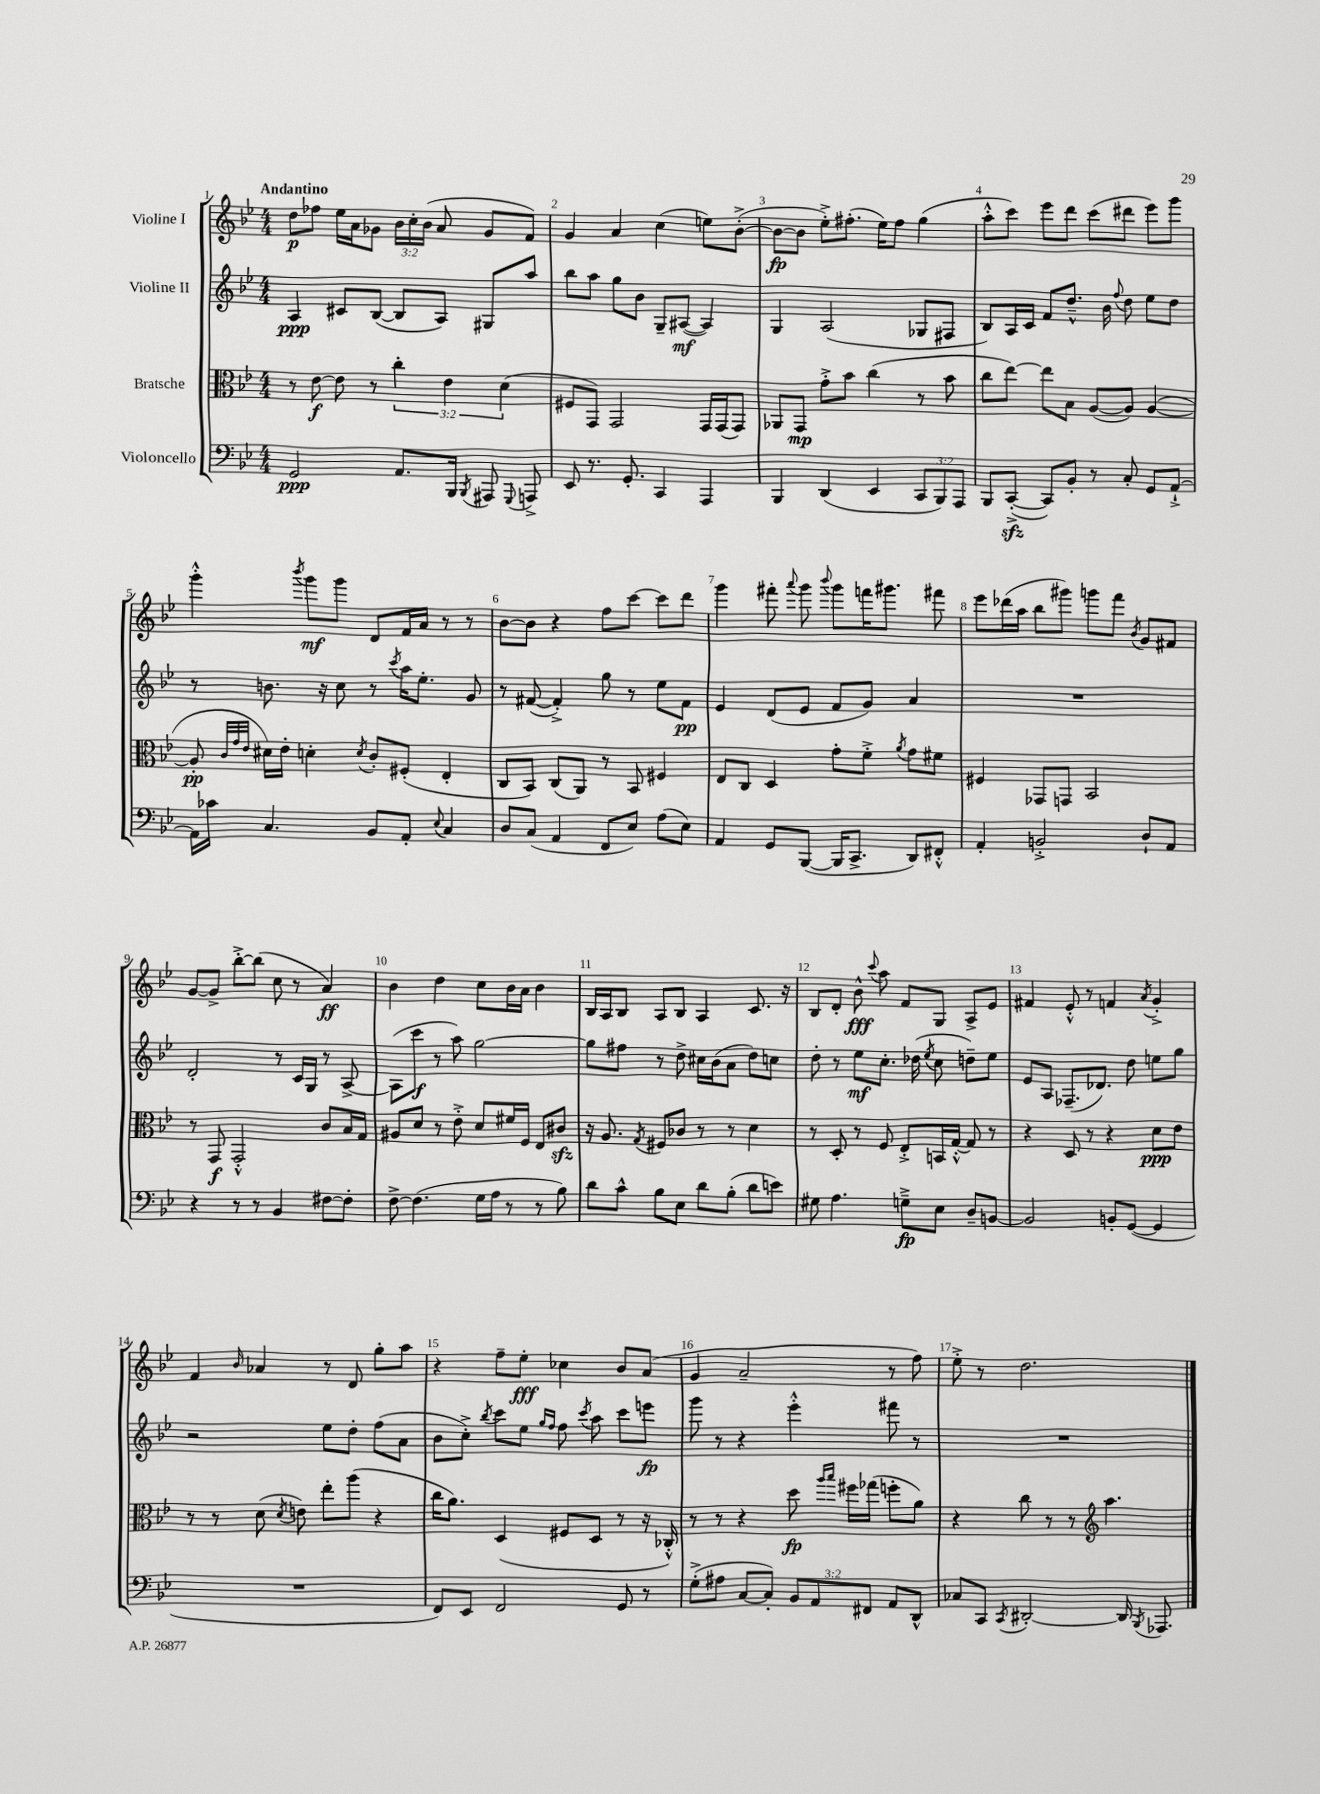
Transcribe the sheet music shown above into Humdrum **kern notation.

**kern	**dynam	**kern	**dynam	**kern	**dynam	**kern	**dynam
*part4	*part4	*part3	*part3	*part2	*part2	*part1	*part1
*staff4	*staff4	*staff3	*staff3	*staff2	*staff2	*staff1	*staff1
*I"Violoncello	*	*I"Bratsche	*	*I"Violine II	*	*I"Violine I	*
*clefF4	*	*clefC3	*	*clefG2	*	*clefG2	*
*k[b-e-]	*	*k[b-e-]	*	*k[b-e-]	*	*k[b-e-]	*
*M4/4	*	*M4/4	*	*M4/4	*	*M4/4	*
=1	=1	=1	=1	=1	=1	=1	=1
!	!	!	!	!	!	!LO:TX:a:B:t=Andantino	!
2GG/	ppp	8r	.	4A/	ppp	8dd\L	p
.	.	[8e-\	f	.	.	8ff-X\J	.
.	.	8e-\]	.	8c#X/L	.	16ee-\LL	.
.	.	.	.	.	.	16a\J	.
.	.	8r	.	([8B-/J	.	8g-X\J	.
8.AA/L	.	6cc'\	.	8B-/L]	.	24b-\LL	.
.	.	.	.	.	.	24cc'\	.
.	.	.	.	.	.	(24b-\JJ	.
.	.	.	.	8A/J)	.	8a/	.
.	.	6e-\	.	.	.	.	.
16BBB-/Jk	.	.	.	.	.	.	.
8qBBB-/	.	.	.	.	.	.	.
8AAA#X/	.	.	.	8G#X/L	.	8g-/L	.
.	.	(6d\	.	.	.	.	.
8qqGGG/	.	.	.	.	.	.	.
8AAAn^/	.	.	.	8aa/J	.	8f/J)	.
=2	=2	=2	=2	=2	=2	=2	=2
8EE-/	.	8F#X/L	.	8bb-\L	.	4g/	.
8.r	.	8GG/J)	.	8aa\J	.	.	.
.	.	2GG/	.	8gg\L	.	4a/	.
8.GG'/	.	.	.	.	.	.	.
.	.	.	.	8b-\J	.	.	.
4CC/	.	.	.	8G~/L	.	(4cc\	.
.	.	.	.	([8A#X/J	mf	.	.
4AAA/	.	16GG/LL	.	4A#/])	.	8een\L)	.
.	.	(16GG/J	.	.	.	.	.
.	.	8GG/J)	.	.	.	([8b-'^\J	.
=3	=3	=3	=3	=3	=3	=3	=3
4BBB-/	.	8AA-X/L	.	4G/	.	8b-\L_	fp
.	.	8GG/J	mp	.	.	8b-\J]	.
(4DD/	.	8g'^\L	.	(2A/	.	8ee-'^\L)	.
.	.	8b-\J	.	.	.	(8.ff#X'\J	.
4EE-/	.	(4cc\	.	.	.	.	.
.	.	.	.	.	.	16ee-\KL)	.
.	.	.	.	.	.	8ff#\J	.
12CC/L	.	8r	.	8G-X/L	.	(4gg\	.
12BBB-/)	.	.	.	.	.	.	.
.	.	8b-\	.	8F#X/J	.	.	.
12AAA/J	.	.	.	.	.	.	.
=4	=4	=4	=4	=4	=4	=4	=4
8BBB-/L	.	8cc\L	.	8B-/L)	.	8aa'^^\L	.
([8CCzz'^/J	.	[8ee-\J)	.	16A/L	.	8ccc\J)	.
.	.	.	.	16c/JJ	.	.	.
8CC/L])	.	8ee-\L]	.	8f/L	.	8eee-\L	.
8BB-'/J	.	8B-\J	.	8.dd~^^/J	.	8ddd\J	.
8r	.	([8A/L	.	.	.	(8ccc\L	.
.	.	.	.	16b-\	.	.	.
.	.	.	.	8qqff/	.	.	.
8C'/	.	8A/J])	.	8dd\	.	8ddd#X\J	.
8GG/L	.	([4A/	.	8ee-\L	.	8eee-\L)	.
[8AA`^/J	.	.	.	8dd\J	.	8ggg\J	.
!!LO:LB:g=z
=5	=5	=5	=5	=5	=5	=5	=5
16AA\LL]	.	8A'/]	pp	8r	.	4ggg'^^\	.
16c-X\JJ	.	.	.	.	.	.	.
.	.	32qqc/LLL	.	.	.	.	.
.	.	32qqg/	.	.	.	.	.
.	.	32qqe-/JJJ	.	.	.	.	.
4.C/	.	16d#X\LL)	.	8.bn\	.	.	.
.	.	16e-'\JJ	.	.	.	.	.
.	.	.	.	.	.	8qbbb-/	.
.	.	4dn'\	.	.	.	8ggg\L	mf
.	.	.	.	16r	.	.	.
.	.	.	.	8cc\	.	8ggg\J	.
.	.	8qd/	.	.	.	.	.
8BB-/L	.	8c'/L	.	8r	.	8d/L	.
.	.	.	.	8qccc/	.	.	.
8AA'/J	.	(8F#X'/J	.	16aa\KL	.	16f/L	.
.	.	.	.	8.ee-'\J	.	16a/JJ	.
8qqE-/	.	.	.	.	.	.	.
4C/	.	4E-'/	.	.	.	8r	.
.	.	.	.	8g/	.	8r	.
=6	=6	=6	=6	=6	=6	=6	=6
8D/L	.	8C/L	.	8r	.	[8b-\L	.
(8C/J	.	8BB-/J)	.	([8f#X/	.	8b-\J]	.
4AA/	.	(8C/L	.	4f#'^/])	.	4r	.
.	.	8AA/J)	.	.	.	.	.
8FF/L	.	8r	.	8gg\	.	8ff\L	.
8E-/J)	.	8BB-/	.	8r	.	[8ccc\J	.
(8A\L	.	4F#X/	.	8ee-\L	.	8ccc\L]	.
8E-\J)	.	.	.	8f#\J	pp	8ddd\J	.
=7	=7	=7	=7	=7	=7	=7	=7
4AA/	.	8E-/L	.	4e-/	.	4ggg\	.
.	.	8C/J	.	.	.	.	.
8GG/L	.	4D/	.	(8d/L	.	8fff#X'\	.
.	.	.	.	.	.	8qqaaa/	.
([8BBB-/J	.	.	.	8e-/J	.	8ggg\	.
.	.	.	.	.	.	8qqbbb-/	.
16BBB-/KL]	.	8g'\L	.	8f/L	.	8ggg\L	.
8.CC^/J	.	.	.	.	.	.	.
.	.	8f'^\J	.	8g/J)	.	16fffn\K	.
.	.	.	.	.	.	8.ggg#X\J	.
.	.	8qa/	.	.	.	.	.
8DD/L)	.	8g\L	.	4a/	.	.	.
8FF#X'^^/J	.	8f#X\J	.	.	.	8fff#X\	.
=8	=8	=8	=8	=8	=8	=8	=8
4AA'/	.	4F#X/	.	1r	.	8eee-\L	.
.	.	.	.	.	.	(16ddd-X\L	.
.	.	.	.	.	.	16aa\JJ	.
2BBn'^/	.	8GG-X/L	.	.	.	8bb-\L	.
.	.	8GGn/J	.	.	.	8ggg#X\J)	.
.	.	2BB-/	.	.	.	8gggn\L	.
.	.	.	.	.	.	8fff\J	.
.	.	.	.	.	.	8qb-/	.
8D`/L	.	.	.	.	.	8g/L	.
8AA/J	.	.	.	.	.	8f#X/J	.
!!LO:LB:g=z
=9	=9	=9	=9	=9	=9	=9	=9
4r	.	8r	.	2d'/	.	[8g/L	.
.	.	8GG/	f	.	.	8g^/J]	.
8r	.	2GG'^^/	.	.	.	[8bb-'^\L	.
8r	.	.	.	.	.	(8bb-\J]	.
4BB-/	.	.	.	8r	.	8cc\	.
.	.	.	.	16c/LL	.	8r	.
.	.	.	.	16G/JJ	.	.	.
[8F#X\L	.	8c/L	.	8r	.	4a/)	ff
8F#'\J]	.	16B-/L	.	[8A^/	.	.	.
.	.	16G/JJ	.	.	.	.	.
=10	=10	=10	=10	=10	=10	=10	=10
[8F^\	.	8A#X/L	.	(8A\L]	.	4b-\	.
(4.F\]	.	8d/J	.	8ccc\J	f	.	.
.	.	8r	.	8r	.	4dd\	.
.	.	8e-'^\	.	8aa\)	.	.	.
16G\LL	.	8d/L	.	[2gg\	.	8cc\L	.
16A\JJ	.	.	.	.	.	.	.
8r	.	16f#X/L	.	.	.	16b-\L	.
.	.	16F/JJ	.	.	.	16a\JJ	.
8r	.	8E-/L	.	.	.	4b-\	.
8B-\)	.	8c#Xzz/J	.	.	.	.	.
=11	=11	=11	=11	=11	=11	=11	=11
8d\L	.	16r	.	8gg\L]	.	16B-/LL	.
.	.	8.A/	.	.	.	16A/J	.
8c^^\J	.	.	.	8ff#X\J	.	8B-/J	.
.	.	8qG/	.	.	.	.	.
8B-\L	.	8F#X/L	.	8r	.	8A/L	.
8E-\J	.	8c-X/J	.	8dd^\	.	8B-/J	.
8d\L	.	8r	.	16cc#X\LL	.	4A/	.
.	.	.	.	(16b-\J	.	.	.
(8B-'\J	.	8r	.	8a\J	.	.	.
8d\L	.	4d\	.	8dd\L)	.	8.c/	.
8en\J)	.	.	.	8ccn\J	.	.	.
.	.	.	.	.	.	16r	.
=12	=12	=12	=12	=12	=12	=12	=12
8G#X\	.	8r	.	8dd'\	.	8B-/L	.
4.A\	.	8D'/	.	8r	.	8d'/J	.
.	.	8r	.	8ee-\L	mf	8b-^^\	fff
.	.	.	.	.	.	8qqccc/	.
.	.	8F/	.	8.cc'\J	.	8aa\	.
8Gn~^\L	fp	8E-'^/L	.	.	.	8f/L	.
.	.	.	.	(16dd-X\	.	.	.
.	.	.	.	8qee-/	.	.	.
8E-\J	.	16BBn/L	.	8cc\	.	8G/J	.
.	.	[16G'^^/JJ	.	.	.	.	.
8D~/L	.	8G/]	.	8ddn~\L)	.	8A^/L	.
[8BBn/J	.	8r	.	8ee-\J	.	8e-/J	.
=13	=13	=13	=13	=13	=13	=13	=13
2BB/]	.	4r	.	8e-/L	.	4f#X/	.
.	.	.	.	8A/J	.	.	.
.	.	8D/	.	(8.F-X~/L	.	8e-'^^/	.
.	.	8r	.	.	.	8r	.
.	.	.	.	8.d-X/J)	.	.	.
8BBn'/L	.	4r	.	.	.	4fn/	.
([8GG/J	.	.	.	8dd\	.	.	.
.	.	.	.	.	.	8qa/	.
4GG/]	.	8d\L	ppp	8een\L	.	4g'^/	.
.	.	8e-\J	.	8gg\J	.	.	.
!!LO:LB:g=z
=14	=14	=14	=14	=14	=14	=14	=14
1r	.	8r	.	2r	.	4f/	.
.	.	8r	.	.	.	.	.
.	.	.	.	.	.	16qqb-/	.
.	.	(8d\	.	.	.	4a-X/	.
.	.	8qd/	.	.	.	.	.
.	.	8en\)	.	.	.	.	.
.	.	8ee-'\L	.	8ee-\L	.	8r	.
.	.	(8aa\J	.	8dd'\J	.	8d/	.
.	.	4r	.	(8ff\L	.	8gg'\L	.
.	.	.	.	8a\J	.	8aa\J	.
=15	=15	=15	=15	=15	=15	=15	=15
8FF/L)	.	16cc\KL	.	8b-\L	.	4r	.
.	.	8.a\J)	.	.	.	.	.
8EE-/J	.	.	.	8cc'^\J)	.	.	.
.	.	.	.	8qbb-/	.	.	.
2FF/	.	(4D/	.	8ccc\L	.	8ff~\L	.
.	.	.	.	8ee-\J	.	8ee-'\J	fff
.	.	.	.	16qqgg/LL	.	.	.
.	.	.	.	16qqff/JJ	.	.	.
.	.	8F#X/L	.	8ff\	.	4cc-X\	.
.	.	.	.	8qccc/	.	.	.
.	.	8D/J	.	8aa\	.	.	.
8GG/	.	8r	.	8ccc\L	.	8b-/L	.
8r	.	16r	.	8eeen\J	fp	(8a/J	.
.	.	16C-X'^^/)	.	.	.	.	.
=16	=16	=16	=16	=16	=16	=16	=16
(8G'^\L	.	8r	.	8ggg\	.	4g/	.
8A#X\J	.	8r	.	8r	.	.	.
[8C/L	.	4r	.	4r	.	2a~/	.
8C'/J])	.	.	.	.	.	.	.
12BB-/L	.	8dd\	fp	4eee-'^^\	.	.	.
12AA/	.	.	.	.	.	.	.
.	.	16qqaa/LL	.	.	.	.	.
.	.	16qqbb-/JJ	.	.	.	.	.
.	.	16ff#X\LL	.	.	.	.	.
12FF#X/J	.	.	.	.	.	.	.
.	.	(16gg-X\JJ	.	.	.	.	.
8AA/L	.	8ffn'\L	.	8fff#X\	.	8r	.
8DD^^/J	.	8a\J)	.	8r	.	8ff\)	.
=17	=17	=17	=17	=17	=17	=17	=17
8C-X/L	.	4r	.	1r	.	8ee-'^\	.
8CC/J	.	.	.	.	.	8r	.
8qCC/	.	.	.	.	.	.	.
[2DD#X'/	.	8cc\	.	.	.	2.dd\	.
.	.	8r	.	.	.	.	.
.	.	8r	.	.	.	.	.
*	*	*clefG2	*	*	*	*	*
.	.	4.aa\	.	.	.	.	.
16DD#/]	.	.	.	.	.	.	.
8qBBB-/	.	.	.	.	.	.	.
8.AAA-X/	.	.	.	.	.	.	.
==	==	==	==	==	==	==	==
*-	*-	*-	*-	*-	*-	*-	*-
